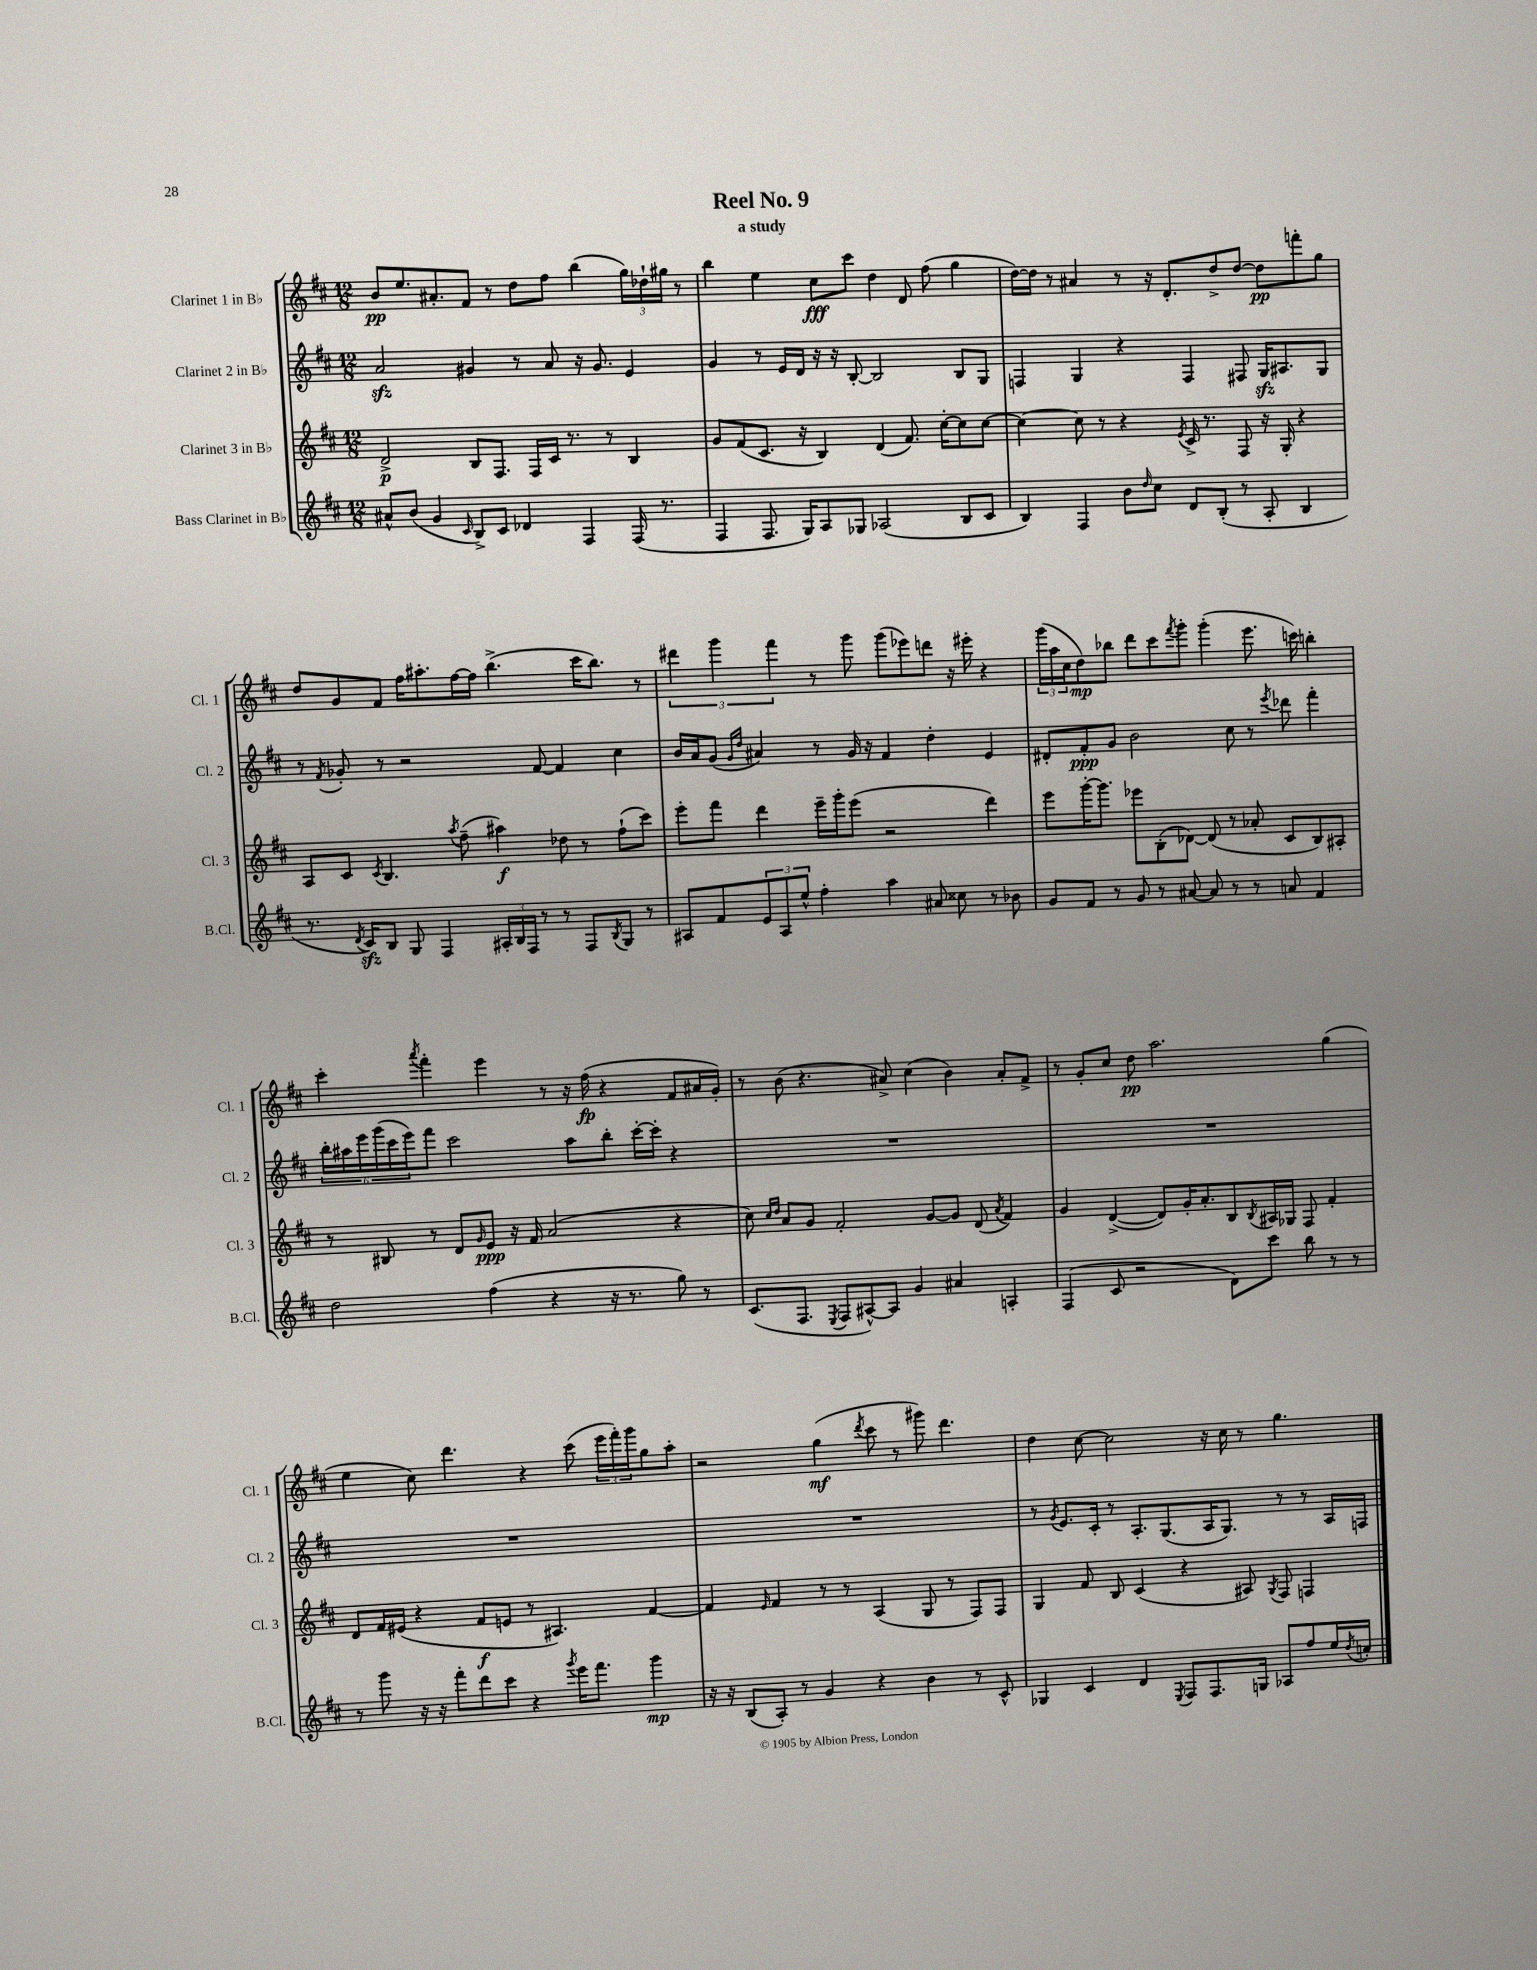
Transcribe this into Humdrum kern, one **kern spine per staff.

**kern	**kern	**kern	**kern
*staff4	*staff3	*staff2	*staff1
*clefG2	*clefG2	*clefG2	*clefG2
*k[f#c#]	*k[f#c#]	*k[f#c#]	*k[f#c#]
*M12/8	*M12/8	*M12/8	*M12/8
8a#^^	2d^	2a	8b
(8b	.	.	8.ee
4g	.	.	.
.	.	.	8.a#'
16qqc#	.	.	.
8B^)	8B	4g#	8f#
8c#	8.F#	.	8r
4d-	.	8r	8dd
.	16F#	.	.
.	16c#	8a	8ff#
.	8.r	.	.
4F#	.	16r	(4bb
.	.	8.g#	.
.	8r	.	.
(16F#	4B	4e	24gg)
.	.	.	24dd-`
8.r	.	.	.
.	.	.	24gg#
.	.	.	8r
=	=	=	=
4F#	8g	4g	4bb
.	(8f#	.	.
8.F#	8.c#	8r	4ee
.	.	16e	.
16G)	16r	16d	.
8A	4B)	16r	8cc#
.	.	16r	.
8G-	.	[8B'	8ccc#
(2A-	(4d	2B]	4dd
.	8.f#)	.	8d
.	.	.	(8ff#
.	[16cc#'	.	.
8B	8cc#]	8B	4gg
8c#	[8cc#	8G	.
=	=	=	=
4B)	4cc#_	4F	[16dd)
.	.	.	16dd]
.	.	.	8r
4F#	8cc#]	4G	4a#
.	8r	.	.
8b	4r	4r	8r
16qqdd	.	.	.
8cc#	.	.	16r
.	.	.	8.d'
.	8qe	.	.
8d	16c#^	4F	.
.	8.r	.	.
(8B'	.	.	8dd^
8r	8F#	8F#	[8dd
8A'	16r	16G	8dd]
.	16G'	8.A#	.
4B	4r	.	8fff'
.	.	8G	8gg
=	=	=	=
8.r	8A	8r	8dd
.	.	8qf#	.
.	8c#	8g-'	8g
8qd	.	.	.
16c#)	.	.	.
.	8qc#	.	.
8B	4.B	8r	8f#
8G	.	2r	16ff#
.	.	.	8.aa#'
4F#	.	.	.
.	8qaa	.	.
.	(8ff#~	.	[16ff#
.	.	.	16ff#]
24A#'	4aa#)	.	(4.bb^
24B	.	.	.
24F#	.	.	.
8r	.	[8f#	.
8r	8dd-	4f#]	.
8F#	8r	.	16ccc#
.	.	.	8.bb)
8qB	.	.	.
8G	(8ff#`	4cc#	.
8r	8ccc#)	.	8r
=	=	=	=
8A#	8eee'	16b	6ddd#
.	.	16a	.
8f#	8fff#	(8g	.
.	.	.	6ggg
.	.	16qqg	.
.	.	16qqdd	.
12e	4ddd	4a#)	.
12A#	.	.	6fff#
12ee^^	.	.	.
4ff#'	16eee~	8r	8r
.	16ggg'	.	.
.	(8eee	16g	8ggg
.	.	16r	.
4aa	2r	4f#	(8ggg
.	.	.	8eee-)
8a#	.	4dd'	8ddd
8cc##	.	.	16r
.	.	.	16eee#'
8r	4ddd)	4e	4r
8b-	.	.	.
=	=	=	=
8g	8eee	8d#'	(24ggg
.	.	.	24aa
.	.	.	24cc#
8f#	[16ggg'	8f#'	8dd)
.	8.ggg]	.	.
8r	.	8g	8bb-
8g	8eee-	2b	8ddd
8r	(8B'	.	8ccc#
.	.	.	8qfff#
[8a#	[8d-)	.	8ggg'
8a#]	(8d-]	.	(4ggg'
8r	8r	8cc#	.
8r	8a-'	8r	8.eee
.	.	8qeee	.
8a	8c#	8ddd-	.
.	.	.	16ccc)
4f#	8B)	4fff#'	4bb'
.	8A#'	.	.
=	=	=	=
2dd	8r	24bb'	4ccc#'
.	.	24aa#	.
.	.	24eee	.
.	8B#	(24ggg	.
.	.	24ccc#	.
.	.	24eee)	.
.	.	.	8qaaa
.	8r	8fff#	4fff#'
.	8d	2ccc#	.
.	16qqg	.	.
(4ff#	8e	.	4eee
.	16r	.	.
.	16f#	.	.
4r	(2a	.	8r
.	.	8aa#	16r
.	.	.	(16ff#
16r	.	8bb'	4r
8.r	.	.	.
.	.	[16ccc#'	.
.	.	16ccc#']	.
8gg)	4r	4r	8f#
8r	.	.	16a#
.	.	.	16g')
=	=	=	=
(8.c#	8cc#)	1.r	8r
.	16qqcc#	.	.
.	16qqdd	.	.
.	8a	.	(8b
8.F#	.	.	.
.	8g	.	4.r
8qE	.	.	.
8F#	2f#'	.	.
[8A#^^)	.	.	.
8A#]	.	.	8a#^)
4g	.	.	(4cc#
.	[8g	.	.
4a#	8g]	.	4b)
.	(8d	.	.
.	8qa	.	.
4A'	4f#)	.	8a#'
.	.	.	8f#^
=	=	=	=
(4F#	4g	1.r	8r
.	.	.	8g'
8c#	([4d^	.	8cc#
2r	.	.	8dd
.	8d])	.	2.aa
.	16g'	.	.
.	8.a'	.	.
8d)	8B	.	.
.	8qB	.	.
8ccc#	16A#	.	.
.	16G-	.	.
8bb	8F#	.	.
8r	4f#'	.	(4gg
8r	.	.	.
=	=	=	=
8r	8d	1.r	4ee
8ggg	16f#	.	.
.	(16e#	.	.
16r	4r	.	8cc#)
16r	.	.	.
8fff#'	.	.	4.ddd
8ddd	8f#	.	.
8ccc#	8e	.	.
4r	8r	.	4r
.	4.A#)	.	.
8qggg	.	.	.
16eee	.	.	(8ccc#
8.fff#	.	.	.
.	.	.	24eee
.	.	.	24fff#')
.	.	.	24ggg
4ggg	[4f#	.	8gg
.	.	.	8aa'
=	=	=	=
16r	4f#]	1.r	2r
16r	.	.	.
(8B	.	.	.
.	16qqe	.	.
8A')	4f#	.	.
8r	.	.	.
4g	8r	.	(4gg
.	8r	.	.
.	.	.	8qddd
4r	(4A	.	8ccc#
.	.	.	8r
4b	8G	.	8ggg#)
.	8r	.	4.ddd
8r	8F#)	.	.
8c#^^	8F#	.	.
=	=	=	=
4G-	4G	8r	4dd
.	.	8qg	.
.	.	8.e	.
4c#	8f#	.	[8cc#
.	.	16c#'	.
.	8B	8r	2cc#]
4d	(4c#	8.A'	.
.	.	(8.G	.
8qE	.	.	.
8F#	4r	.	.
8.F#	.	16A	16r
.	.	8.G)	16cc#
.	8A#)	.	8r
16G	.	.	.
.	8qG	.	.
8A-	8F#	8r	4.gg
8ff#	4F	8r	.
16ee	.	16A	.
8qdd	.	.	.
16cc'	.	16F	.
==	==	==	==
*-	*-	*-	*-
